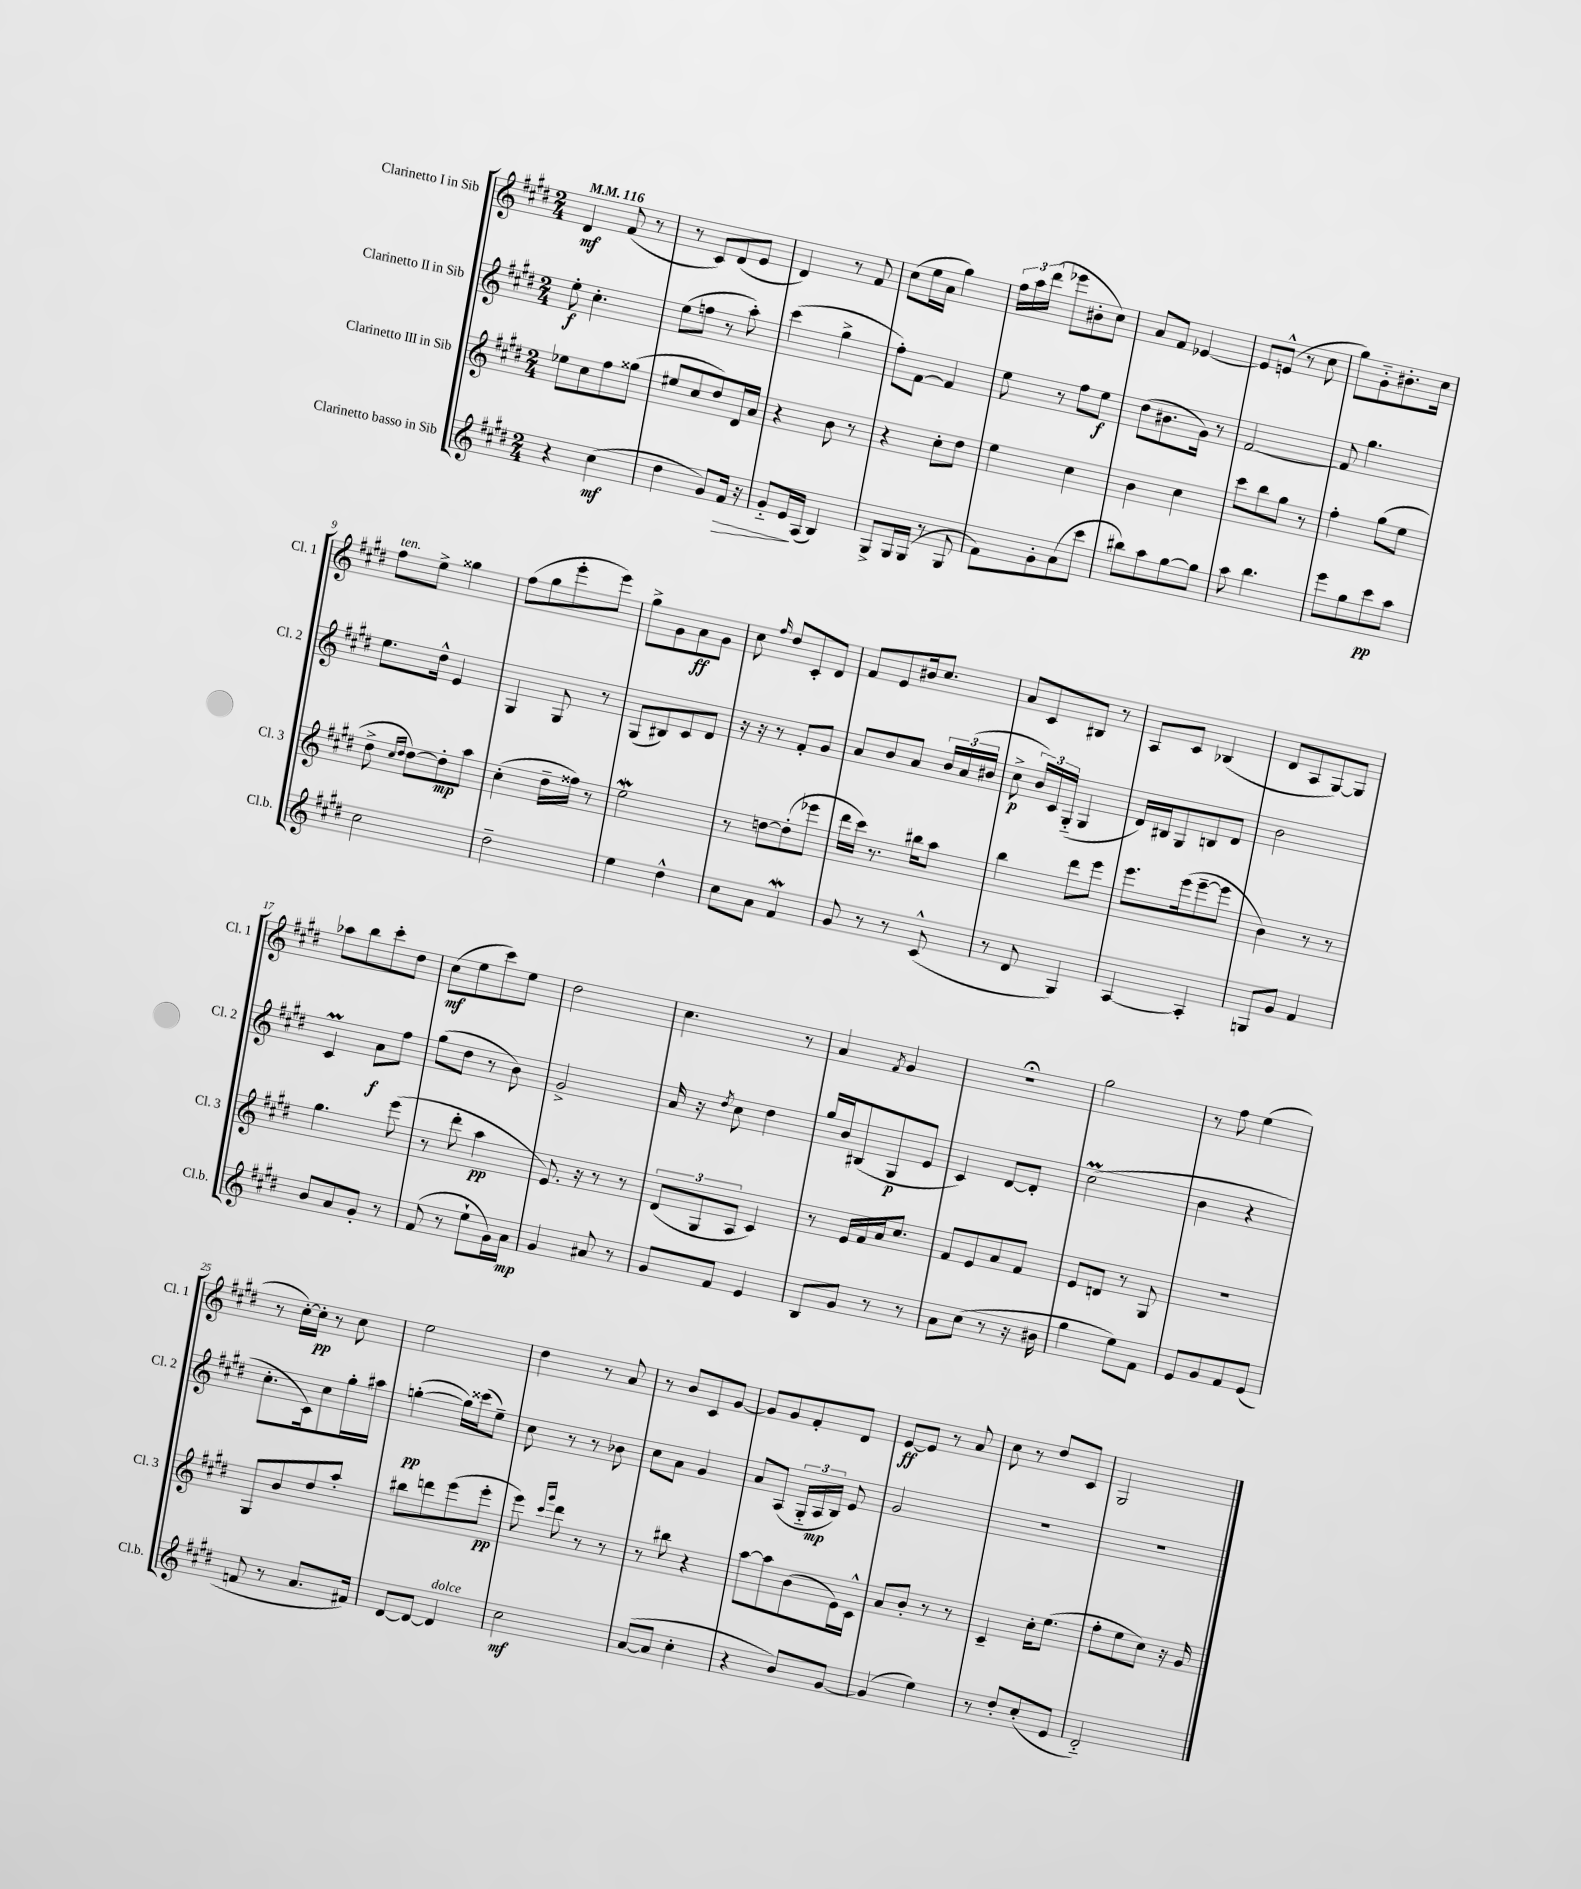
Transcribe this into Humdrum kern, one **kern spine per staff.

**kern	**kern	**kern	**kern
*staff4	*staff3	*staff2	*staff1
*clefG2	*clefG2	*clefG2	*clefG2
*k[f#c#g#d#]	*k[f#c#g#d#]	*k[f#c#g#d#]	*k[f#c#g#d#]
*M2/4	*M2/4	*M2/4	*M2/4
*MM116	*MM116	*MM116	*MM116
4r	8ee-\L	8ee'\	4d#/
.	8cc#\	4.cc#'\	.
(4cc#\	8ff#\	.	(8f#/
.	(8gg##\J	.	8r
=	=	=	=
4dd#\	8ee#/L	(8ee\L	8r
.	8cc#/	8ff\J	8c#/L)
8g#/L)	8dd#/)	8r	(8d#/
16f#/Jk	16d#/L	8aa'\)	8e/J
16r	16a/JJ	.	.
=	=	=	=
8g#'~/L	4r	(4ccc#\	4d#/)
16e/L	.	.	.
(16A/JJ	.	.	.
4B/)	8b\	4gg#^\	8r
.	8r	.	8f#/
=	=	=	=
8G#^/L	4r	8ff#'\L)	(8cc#\L
16G#/L	.	[8f#\J	16ee\L
(16G#/JJ	.	.	16a\JJ
8r	8cc#'\L	4f#/]	4gg#\)
8G#/	8dd#\J	.	.
=	=	=	=
8f#\L)	4ee\	8ee\	24ff#\LL
.	.	.	24aa\
.	.	.	(24ddd#\JJ
8g#'\	.	8r	8eee-\L
(8a\	4cc#\	8ff#\L	8b#'\
8ccc#\J	.	8ee\J	8cc#\J)
=	=	=	=
8bb#\L)	4b\	(8dd#\L	8a/L
8aa\	.	8.b#\	8f#/J
[8gg#\	4cc#\	.	[4e-/
.	.	16g#\Jk)	.
8gg#\]J	.	8r	.
=	=	=	=
8aa\	8ccc#\L	[2f#/	8e-/]L
4.bb\	8bb\	.	(8e^^/J
.	8gg#\J	.	8r
.	8r	.	8cc#\
=	=	=	=
8eee\L	4ff#'\	8f#/]	8gg#\L)
8gg#\	.	4.gg#\	8g#'~\
8ccc#\	(8gg#\L	.	8.b#'\
8aa\J	8ee\J	.	.
.	.	.	16cc#\Jk
=	=	=	=
2cc#\	8dd#^\	8.ee\L	8ff#\L
.	16qqcc#/LL	.	.
.	16qqdd#/JJ	.	.
.	[8dd#\L)	.	8ee^\J
.	.	16dd#^^\Jk	.
.	8dd#'\]	4e/	4gg##\
.	8aa\J	.	.
=	=	=	=
2dd#~\	(4cc#'\	4G#/	(8ff#\L
.	.	.	8gg#\
.	16dd#~\LL	8G#/	8eee'\
.	16ff##\JJ)	.	.
.	8r	8r	8eee\J)
=	=	=	=
4ee\	2ee\	(8G#/L	8gg#^\L
.	.	8B#/)	8g#\
4dd#^^\	.	8c#/	8a\
.	.	8d#/J	8g#\J
=	=	=	=
8cc#\L	8r	16r	8cc#\
.	.	16r	.
.	.	.	16qqff#/
8a\J	[8dd\L	8r	8dd#/L
4f#/	(8dd'\]	8f#'/L	8c#'/
.	8eee-\J	8g#/J	8d#/J
=	=	=	=
8g#/	16ddd#\LL	8a/L	8f#/L
.	16ccc#\JJ)	.	.
8r	8.r	8b/	8e/
8r	.	8a/J	16b#/k
.	16bb#\LK	.	8.cc#/J
(8c#^^/	8aa\J	24b/LL	.
.	.	(24a/	.
.	.	24b#/JJ	.
=	=	=	=
8r	4bb\	8cc#^\	8a/L
8d#/	.	24b/LL)	8c#/
.	.	24c#/	.
.	.	(24G#'~/JJ	.
4G#/)	8ddd#\L	4G#/	8B#/J
.	8eee\J	.	8r
=	=	=	=
[4A/	8.eee\L	16d#/LL)	8A/L
.	.	16B#/J	.
.	.	8G#/	8c#/J
.	(16eee\k	.	.
4A'/]	[8eee~\	8B/	(4B-/
.	8eee\]J	8d#/J	.
=	=	=	=
8G/L	4b\)	2b\	8d#/L
8g#/J	.	.	8A/
4f#/	8r	.	[8G#/)
.	8r	.	8G#/]J
=	=	=	=
8b/L	4.gg#\	4c#/	8aa-\L
8a/	.	.	8bb\
8g#'/J	.	8a\L	8ccc#'\
8r	(8eee\	8ff#\J	8dd#\J
=	=	=	=
(8f#/	8r	(8gg#\L	(8cc#\L
8r	8ddd#'\	8dd#\J	8ee\
8ee`\L	4aa\	8r	8ccc#\)
16g#\L)	.	8b\)	8ee\J
16a\JJ	.	.	.
=	=	=	=
4g#/	8.e/)	2g#^/	2dd#\
.	16r	.	.
8a#/	8r	.	.
8r	8r	.	.
=	=	=	=
8g#/L	(12d#/L	16a/	4.cc#\
.	.	16r	.
.	12G#/	.	.
.	.	8qdd#/	.
8f#/J	.	8cc#\	.
.	12A/J	.	.
4e/	4c#/)	4dd#\	.
.	.	.	8r
=	=	=	=
8B/L	8r	16gg#/LL	4a/
.	.	16b/J	.
8g#/J	16e/LL	(8B#/	.
.	16f#/	.	.
.	.	.	8qf#/
8r	16a/J	8G#/	4g#/
.	8.cc#/J	.	.
8r	.	8e/J	.
=	=	=	=
8a\L	8f#/L	4c#/)	2r;
(8cc#\J	8e/	.	.
8r	8a/	[8d#/L	.
16r	8f#/J	8d#'/]J	.
16b#\	.	.	.
=	=	=	=
4gg#\	8e/L	(2cc#\	2gg#\
.	8d/J	.	.
8ee\L)	8r	.	.
8f#\J	8G#/	.	.
=	=	=	=
8e/L	2r	4b\	8r
8g#/	.	.	8ff#\
8f#/	.	4r	(4ee\
(8e/J	.	.	.
=	=	=	=
8f/	8G#/L	8.cc#'\L	8r
8r	8b/	.	[16cc#'\LL)
.	.	16c#\k)	16cc#'\]JJ
8.a/L	8dd#/	8cc#\	8r
.	8aa'/J	16gg#'\L	8cc#\
16f#/Jk)	.	16aa#\JJ	.
=	=	=	=
[8d#/L	8bb#\L	([4gg'\	2ee\
8d#/_J	8ddd\	.	.
4d#/]	(8eee\	16gg\]LL)	.
.	.	(16ccc##\J	.
.	8eee'\J	8ee~\J)	.
=	=	=	=
2cc#\	8eee\)	8cc#\	4dd#\
.	16qqccc#/LL	.	.
.	16qqggg#/JJ	.	.
.	8ddd#\	8r	.
.	8r	8r	8r
.	8r	8b-\	8a/
=	=	=	=
([8a/L	8r	8cc#\L	8r
8a/]J	8bb#\	8a\J	8b/L
4cc#'\	4r	4g#/	8c#/
.	.	.	[8g#/J
=	=	=	=
4r	[8aa\L	8a/L	8g#/]L
.	8aa\]	(8A/J	8g#/
8b/L)	(8b\	24G#'~/LL	8f#'/
.	.	24A/	.
.	.	24B/JJ)	.
[8g#/J	16e\L)	8e/	8d#/J
.	16c#^^\JJ	.	.
=	=	=	=
(4g#/]	8a/L	2g#/	[8e/L
.	8b'/J	.	8e/]J
4ee\)	8r	.	8r
.	8r	.	8a/
=	=	=	=
8r	4c#~/	2r	8cc#\
8dd#'/L	.	.	8r
(8cc#'/	16cc#'\LK	.	8dd#/L
.	(8.ee\J	.	.
8e/J	.	.	8c#/J
=	=	=	=
2d#'~/)	8ff#'\L	2r	2G#/
.	8ee\	.	.
.	8cc#\J)	.	.
.	16r	.	.
.	16g#/	.	.
==	==	==	==
*-	*-	*-	*-
